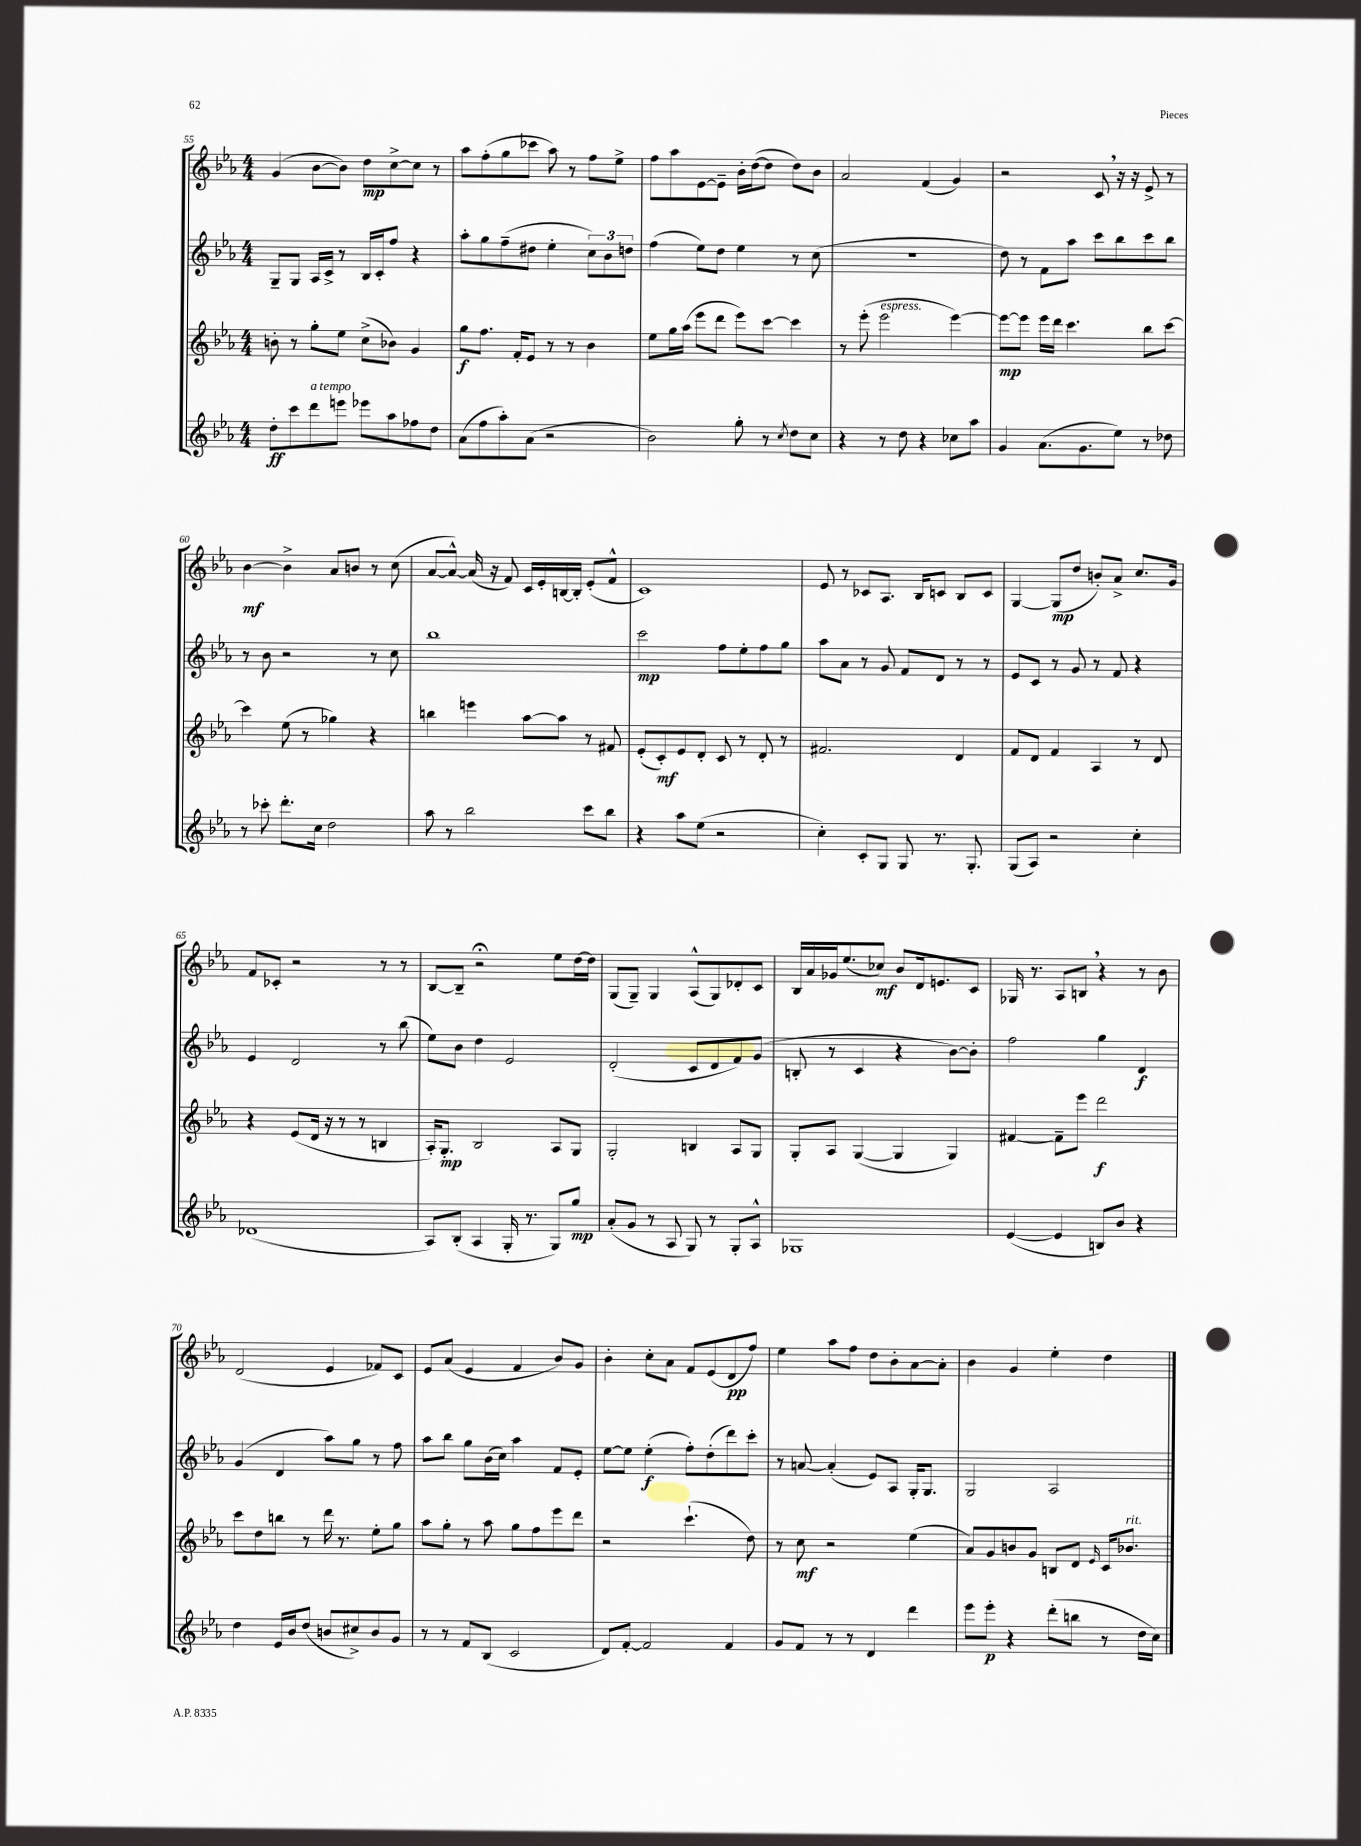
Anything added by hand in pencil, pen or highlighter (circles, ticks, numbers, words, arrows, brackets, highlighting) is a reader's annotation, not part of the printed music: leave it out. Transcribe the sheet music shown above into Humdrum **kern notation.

**kern	**dynam	**kern	**dynam	**kern	**dynam	**kern	**dynam
*part4	*part4	*part3	*part3	*part2	*part2	*part1	*part1
*staff4	*staff4	*staff3	*staff3	*staff2	*staff2	*staff1	*staff1
*clefG2	*	*clefG2	*	*clefG2	*	*clefG2	*
*k[b-e-a-]	*	*k[b-e-a-]	*	*k[b-e-a-]	*	*k[b-e-a-]	*
*M4/4	*	*M4/4	*	*M4/4	*	*M4/4	*
=55	=55	=55	=55	=55	=55	=55	=55
8dd'\L	ff	8bn'\	.	8G~/L	.	(4g/	.
8ccc\	.	8r	.	8G/J	.	.	.
!LO:TX:a:i:t=a tempo	!	!	!	!	!	!	!
8ddd\	.	8gg'\L	.	16A-/LL	.	[8b-\L	.
.	.	.	.	16c^/JJ	.	.	.
8eeen\J	.	8ee-\J	.	8r	.	8b-\J])	.
8eee-X\L	.	(8cc^\L	.	16B-/LL	.	8dd\L	mp
.	.	.	.	16c'/J	.	.	.
8aa-\	.	8b-X\J)	.	8ff/J	.	[8cc^\	.
8ff-X\	.	4g/	.	4r	.	8cc\J]	.
8dd\J	.	.	.	.	.	8r	.
=56	=56	=56	=56	=56	=56	=56	=56
(8a-\L	.	8gg\L	f	8aa-'\L	.	8aa-\L	.
8ff\	.	8.ff\J	.	8gg\	.	(8ff'\	.
8aa-'\)	.	.	.	(8ff~\	.	8gg\	.
.	.	16f'/KL	.	.	.	.	.
(8a-\J	.	8e-/J	.	8dd#X\J	.	8ccc-X\J	.
2r	.	8r	.	4ee-'\	.	8aa-\)	.
.	.	8r	.	.	.	8r	.
.	.	4b-\	.	12cc\L)	.	8ff\L	.
.	.	.	.	12b-\	.	.	.
.	.	.	.	.	.	8ee-^\J	.
.	.	.	.	12ddn\J	.	.	.
=57	=57	=57	=57	=57	=57	=57	=57
2b-\)	.	8ee-\L	.	(4ff\	.	8ff\L	.
.	.	16gg\L	.	.	.	8aa-\	.
.	.	(16aa-\JJ	.	.	.	.	.
.	.	8eee-\L	.	8ee-\L)	.	[8e-\	.
.	.	8ddd\J	.	8dd\J	.	8e-~\J]	.
8gg'\	.	8eee-\L)	.	4ee-\	.	16b-'\LL	.
.	.	.	.	.	.	([16dd\J	.
8r	.	[8ccc\J	.	.	.	8dd\J]	.
8qcc/	.	.	.	.	.	.	.
8dd\L	.	4ccc\]	.	8r	.	8dd\L)	.
8cc\J	.	.	.	(8cc\	.	8b-\J	.
=58	=58	=58	=58	=58	=58	=58	=58
4r	.	8r	.	1r	.	2a-/	.
.	.	(8eee-'\	.	.	.	.	.
!	!	!LO:TX:a:i:t=espress.	!	!	!	!	!
8r	.	2eee-\	.	.	.	.	.
8dd\	.	.	.	.	.	.	.
4r	.	.	.	.	.	(4f/	.
8cc-X\L	.	[4eee-\)	.	.	.	4g/)	.
8aa-\J	.	.	.	.	.	.	.
=59	=59	=59	=59	=59	=59	=59	=59
4g/	.	8eee-\L_	mp	8dd\)	.	2r	.
.	.	8eee-\J]	.	8r	.	.	.
(8.a-\L	.	16eee-\LL	.	8f\L	.	.	.
.	.	16ddd\JJ	.	.	.	.	.
.	.	4.ccc\	.	8aa-\J	.	.	.
8.g\	.	.	.	.	.	.	.
.	.	.	.	8ccc\L	.	8c,/	.
8ee-\J)	.	.	.	8bb-\	.	16r	.
.	.	.	.	.	.	16r	.
8r	.	8bb-\L	.	8ccc\	.	8e-^/	.
8dd-X\	.	[8ccc\J	.	8bb-\J	.	8r	.
!!LO:LB:g=z
=60	=60	=60	=60	=60	=60	=60	=60
8r	.	4ccc\]	.	8r	.	[4b-\	mf
8ccc-X'\	.	.	.	8b-\	.	.	.
8.ddd'\L	.	(8ee-\	.	2r	.	4b-^\]	.
.	.	8r	.	.	.	.	.
16cc\Jk	.	.	.	.	.	.	.
2dd\	.	4gg-X\)	.	.	.	8a-/L	.
.	.	.	.	.	.	8bn/J	.
.	.	4r	.	8r	.	8r	.
.	.	.	.	8cc\	.	(8cc\	.
=61	=61	=61	=61	=61	=61	=61	=61
8aa-\	.	4bbn\	.	1bb-	.	[8a-/L	.
8r	.	.	.	.	.	8a-^^/J_)	.
2bb-\	.	4eeen\	.	.	.	(16a-/]	.
.	.	.	.	.	.	16r	.
.	.	.	.	.	.	8f/)	.
.	.	[8aa-\L	.	.	.	16c/LL	.
.	.	.	.	.	.	16e-'/	.
.	.	8aa-\J]	.	.	.	[16Bn/	.
.	.	.	.	.	.	16B'/JJ]	.
8ccc\L	.	8r	.	.	.	(8e-'/L	.
8bb-\J	.	8f#X/	.	.	.	8f^^/J	.
=62	=62	=62	=62	=62	=62	=62	=62
4r	.	(8e-'/L	.	2ccc\	mp	1c)	.
.	.	8c'/)	mf	.	.	.	.
8aa-\L	.	8e-/	.	.	.	.	.
(8ee-\J	.	8d'/J	.	.	.	.	.
2r	.	8c/	.	8ff\L	.	.	.
.	.	8r	.	8ee-'\	.	.	.
.	.	8d'/	.	8ff\	.	.	.
.	.	8r	.	8gg\J	.	.	.
=63	=63	=63	=63	=63	=63	=63	=63
4cc'\)	.	2.f#X/	.	8aa-\L	.	8e-/	.
.	.	.	.	8a-\J	.	8r	.
8c'/L	.	.	.	8r	.	8c-X/L	.
8G/J	.	.	.	8g/	.	8.A-/J	.
8G/	.	.	.	8f/L	.	.	.
.	.	.	.	.	.	16B-/KL	.
8.r	.	.	.	8d/J	.	8cn/J	.
.	.	4d/	.	8r	.	8B-/L	.
8.G'/	.	.	.	.	.	.	.
.	.	.	.	8r	.	8c/J	.
=64	=64	=64	=64	=64	=64	=64	=64
(8G/L	.	8f/L	.	8e-/L	.	[4G/	.
8A-/J)	.	8d/J	.	8c/J	.	.	.
2r	.	4f/	.	8r	.	(8G/L]	mp
.	.	.	.	8g/	.	8dd/J	.
.	.	4A-/	.	8r	.	8bn'/L)	.
.	.	.	.	8f/	.	8a-^/J	.
4cc'\	.	8r	.	4r	.	8.cc/L	.
.	.	8d/	.	.	.	.	.
.	.	.	.	.	.	16g/Jk	.
!!LO:LB:g=z
=65	=65	=65	=65	=65	=65	=65	=65
(1d-X	.	4r	.	4e-/	.	8f/L	.
.	.	.	.	.	.	8c-X'/J	.
.	.	(8e-/L	.	2d/	.	2r	.
.	.	16d/Jk	.	.	.	.	.
.	.	16r	.	.	.	.	.
.	.	8r	.	.	.	.	.
.	.	8r	.	.	.	.	.
.	.	4Bn/	.	8r	.	8r	.
.	.	.	.	(8bb-\	.	8r	.
=66	=66	=66	=66	=66	=66	=66	=66
8A-/L)	.	16A-'/KL)	.	8ee-\L)	.	[8B-/L	.
.	.	8.G'/J	mp	.	.	.	.
(8B-'/J	.	.	.	8b-\J	.	8B-~/J]	.
4A-/	.	2B-/	.	4dd\	.	2r;<	.
16G'/	.	.	.	2e-/	.	.	.
8.r	.	.	.	.	.	.	.
8G/L)	.	8A-/L	.	.	.	8ee-\L	.
8gg/J	mp	8G/J	.	.	.	[16dd\L	.
.	.	.	.	.	.	16dd\JJ]	.
=67	=67	=67	=67	=67	=67	=67	=67
(8a-'/L	.	2G'/	.	(2d'/	.	(8G/L	.
8g/J	.	.	.	.	.	8G~/J)	.
8r	.	.	.	.	.	4G/	.
8A-/	.	.	.	.	.	.	.
8G/)	.	4Bn/	.	8c/L	.	(8A-^^/L	.
8r	.	.	.	8d/	.	8G/)	.
8G'/L	.	8A-/L	.	8f/)	.	8d-X'/	.
8A-^^/J	.	8G/J	.	(8g/J	.	8c/J	.
=68	=68	=68	=68	=68	=68	=68	=68
1G-X	.	8G'/L	.	8Bn'/	.	16B-/LL	.
.	.	.	.	.	.	16a-/	.
.	.	8A-/J	.	8r	.	16g-X/J	.
.	.	.	.	.	.	(8.ee-/	.
.	.	([4G/	.	4c/	.	.	.
.	.	.	.	.	.	8cc-X/J)	mf
.	.	4G/]	.	4r	.	8b-/L	.
.	.	.	.	.	.	16d/k	.
.	.	.	.	.	.	8.en/	.
.	.	4G/)	.	[8b-\L)	.	.	.
.	.	.	.	8b-'\J]	.	8c/J	.
=69	=69	=69	=69	=69	=69	=69	=69
([4e-/	.	[4f#X/	.	2ff\	.	16G-X/	.
.	.	.	.	.	.	8.r	.
4e-/]	.	8f#~\L]	.	.	.	8A-/L	.
.	.	8eee-\J	.	.	.	8Bn,/J	.
8Bn/L)	.	2ddd\	f	4gg\	.	4r	.
8b-/J	.	.	.	.	.	.	.
4r	.	.	.	4d/	f	8r	.
.	.	.	.	.	.	8b-\	.
!!LO:LB:g=z
=70	=70	=70	=70	=70	=70	=70	=70
4dd\	.	8ccc\L	.	(4g/	.	(2d/	.
.	.	8dd\	.	.	.	.	.
16e-/LL	.	8bbn\J	.	4d/	.	.	.
16b-/J	.	.	.	.	.	.	.
(8dd/J	.	8r	.	.	.	.	.
8bn/L	.	16ddd\	.	8aa-\L)	.	4e-/	.
.	.	8.r	.	.	.	.	.
8cc#X^/)	.	.	.	8gg\J	.	.	.
8b/	.	8ee-'\L	.	8r	.	8f-X/L)	.
8g/J	.	8gg\J	.	8ff\	.	8c/J	.
=71	=71	=71	=71	=71	=71	=71	=71
8r	.	8aa-\L	.	8aa-\L	.	8e-/L	.
8r	.	8gg'\J	.	8bb-\J	.	(8a-/J	.
8f/L	.	8r	.	8gg\L	.	4e-/	.
(8B-/J	.	8aa-\	.	(16b-\L	.	.	.
.	.	.	.	16cc\JJ)	.	.	.
2c/	.	8gg\L	.	4aa-\	.	4f/	.
.	.	8ff\	.	.	.	.	.
.	.	8eee-\	.	8f/L	.	8b-/L)	.
.	.	8ddd\J	.	8e-'/J	.	8g/J	.
=72	=72	=72	=72	=72	=72	=72	=72
8d/L)	.	2r	.	[8ee-\L	.	4b-'\	.
[8f'/J	.	.	.	8ee-\J]	.	.	.
2f/]	.	.	.	(4ee-'\	f	8cc'\L	.
.	.	.	.	.	.	8a-\J	.
.	.	(4.ccc`\	.	8ff'\L)	.	8f/L	.
.	.	.	.	(8dd'\	.	(8e-/	.
4f/	.	.	.	8ddd\)	.	8d/	pp
.	.	8dd\)	.	8ccc'\J	.	8ff/J)	.
=73	=73	=73	=73	=73	=73	=73	=73
8g/L	.	8r	.	8r	.	4ee-\	.
8f/J	.	8cc\	mf	[8an/	.	.	.
8r	.	2r	.	(4a'/]	.	8aa-\L	.
8r	.	.	.	.	.	8ff\J	.
4d/	.	.	.	8e-/L)	.	8dd\L	.
.	.	.	.	8A-/J	.	8b-'\	.
4ddd\	.	(4ee-\	.	16G'/KL	.	[8a-\	.
.	.	.	.	8.G/J	.	.	.
.	.	.	.	.	.	8a-'\J]	.
=74	=74	=74	=74	=74	=74	=74	=74
8eee-\L	.	8a-/L)	.	2G/	.	4b-\	.
8eee-'\J	p	8g/	.	.	.	.	.
4r	.	8bn/	.	.	.	4g/	.
.	.	8g/J	.	.	.	.	.
(8ddd'\L	.	8Bn/L	.	2A-/	.	4ee-'\	.
8bbn\J	.	8d/J	.	.	.	.	.
.	.	16qqe-/	.	.	.	.	.
8r	.	16c/KL	.	.	.	4dd\	.
!	!	!LO:TX:a:i:t=rit.	!	!	!	!	!
.	.	8.b-X/J	.	.	.	.	.
16dd\LL	.	.	.	.	.	.	.
16cc\JJ)	.	.	.	.	.	.	.
==	==	==	==	==	==	==	==
*-	*-	*-	*-	*-	*-	*-	*-
